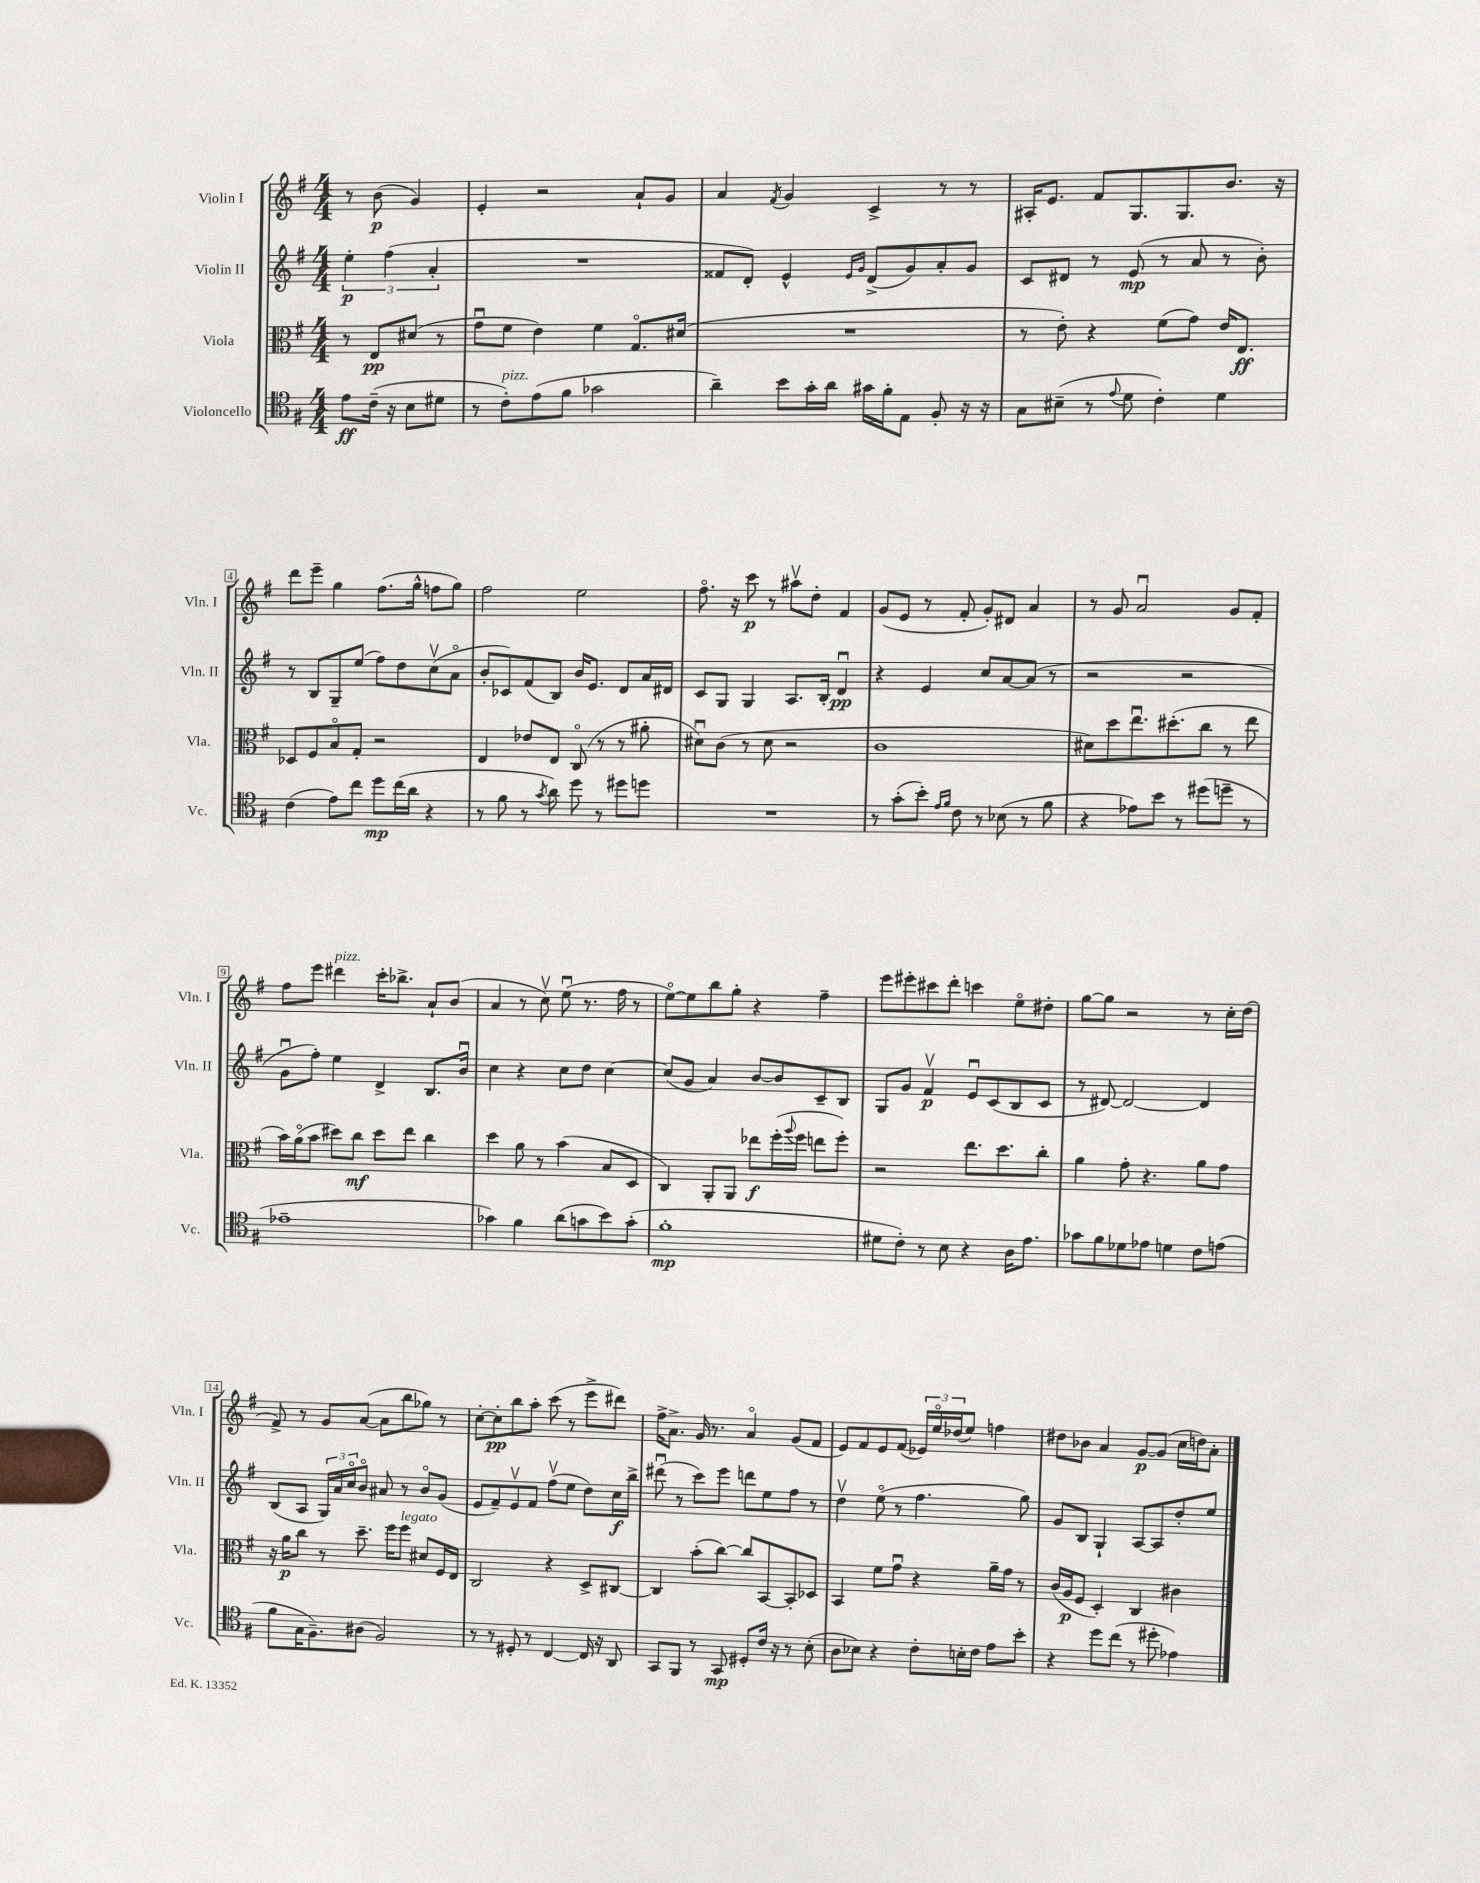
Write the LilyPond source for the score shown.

<<
\new StaffGroup <<
\new Staff = "s0" \with { instrumentName = "Violin I" shortInstrumentName = "Vln. I" } {
    \clef treble \key g \major \numericTimeSignature \time 4/4 \partial 2
    r8 b'8\p( g'4) |
    e'4-. r2 a'8-! g'8 |
    a'4 \acciaccatura { fis'8 } g'4 c'4-> r8 r8 |
    ais16-. e'8. fis'8 g8. g8. b'8. r16 |
    d'''8 e'''8-- g''4 fis''8.( g''16-^ f''8 g''8) |
    fis''2 e''2 |
    fis''8.\flageolet r16 c'''8\p r8 ais''8\upbow d''8-. fis'4 |
    g'8( e'8 r8 fis'8-. g'8-.) dis'8 a'4 |
    r8 g'8 a'2\downbow g'8 fis'8-. |
    fis''8 e'''8 dis'''4^\markup { \italic "pizz." } c'''16-. bes''8.-> a'8-! b'8( |
    a'4 r8 c''8\upbow) e''8\downbow( r8. fis''16 r8 |
    e''8~\flageolet) e''8 b''8 g''8-. r4 fis''4-- |
    e'''8 eis'''8-. cis'''8 d'''8-. c'''4 e''8\flageolet dis''8-. |
    g''8~ g''8 r2 r8 c''16-. d''16( |
    fis'8->) r8 g'8 a'8~( a'8 b''8 ges''8) r8 |
    c''8~-. c''8-.\pp b''8 a''8-. c'''8( r8 e'''8-> dis'''8) |
    fis''16-> a'8.-> g'16 r8. a'4\flageolet g'8( fis'8 |
    e'8) fis'8 e'8 fis'8( \tuplet 3/2 { ees'16) e''16\flageolet des''16( } e''8) f''4 |
    dis''8 bes'8 a'4 g'8~\p g'8( c''16 d''16) a'8-. \bar "|." |
}
\new Staff = "s1" \with { instrumentName = "Violin II" shortInstrumentName = "Vln. II" } {
    \clef treble \key g \major \numericTimeSignature \time 4/4 \partial 2
    \tuplet 3/2 { e''4-.\p fis''4( a'4-. } |
    R1 |
    fisis'8 d'8-.) e'4-^ \grace { e'16 g'16 } d'8->( g'8) a'8-. g'8 |
    c'8 dis'8 r8 e'8\mp( r8 a'8 r8 b'8-.) |
    r8 b8 g8-- e''8( fis''8) d''8 c''8\upbow( a'8\flageolet |
    b'8-. ces'8) fis'8( b8) b'16 e'8. d'8 a'16 dis'16 |
    c'8 g8 g4 a8. b16-. d'4\downbow\pp |
    r4 e'4 c''8 a'8~ a'8( r8 |
    r2 r2 |
    g'8\downbow fis''8-.) e''4 d'4-> b8. b'16\downbow |
    c''4 r4 c''8 d''8 c''4~ |
    c''8( g'8 a'4) b'8~ b'8 c'8-- b8 |
    g8 g'8 fis'4\upbow\p e'8\downbow c'8( b8 c'8 |
    r8 dis'8~) dis'2~ dis'4 |
    b8( a8 \tuplet 3/2 { g16) a'16 c''16\flageolet } b'8\flageolet ais'8 r8 b'8\flageolet g'8( |
    e'8 fis'8--) e'8\upbow fis'8 fis''8\upbow( e''8 d''8) c''16\f b''16-> |
    dis'''8\downbow( r8 c'''8) e'''8 d'''8 e''8 fis''8 r8 |
    d''4\upbow e''8\flageolet( r8 fis''4. g''8) |
    g'8 b8 g4-! a8~ a8 d''8-. e''8 \bar "|." |
}
\new Staff = "s2" \with { instrumentName = "Viola" shortInstrumentName = "Vla." } {
    \clef alto \key g \major \numericTimeSignature \time 4/4 \partial 2
    r8 e8\pp dis'8( r8 |
    g'8\downbow fis'8 e'4) fis'4 g8.\flageolet dis'16( |
    R1 |
    r8 e'8-.) r4 fis'8( g'8) e'16 e8.\ff |
    des8 fis8 b8\flageolet g8-. r2 |
    e4 ees'8 e8 c8\flageolet( r8 r8 ais'8-. |
    dis'8\downbow) c'8( r8 dis'8 r2 |
    c'1 |
    dis'8) d''8 e''8.\downbow dis''8.-.( c''8 r8 e''8 |
    b'16) a'16\flageolet( b'8 dis''8) c''8\mf dis''8 e''8 c''4 |
    d''4 a'8 r8 b'4( b8 d8 |
    c4) a,8-. a,8 ees''8\f fis''16-.( \appoggiatura { a''8 } fis''16 e''8 fis''8-.) |
    r2 e''8. d''8. c''8-. |
    a'4 g'8-. r4. a'8 g'8 |
    r16 a'16\p c''8 r8 d''8.-- fis''16 fis''8^\markup { \italic "legato" } dis'8 fis16 e16 |
    c2 r4 d8-> cis8~ |
    cis4 b'8-.( c''8~) c''8 b,8~ b,8-. des8 |
    b,4 fis'8 g'8\downbow r4 a'16-- g'16 r8 |
    c'16( a16\p fis8 d4-.) c4 cis'4 \bar "|." |
}
\new Staff = "s3" \with { instrumentName = "Violoncello" shortInstrumentName = "Vc." } {
    \clef tenor \key g \major \numericTimeSignature \time 4/4 \partial 2
    e'8\ff c'16--( r16 b8 dis'8 |
    r8 c'8-.^\markup { \italic "pizz." }) e'8( fis'8 ges'2 |
    a'4--) b'8 g'16-. a'16 gis'16 fis'16-. e8 fis8-. r16 r16 |
    g8 bis8--( r8 \appoggiatura { e'8 } d'8 c'4-.) d'4 |
    c'4( e'8) c''8 d''8\mp c''16( a'16 r4 |
    r8 fis'8 r8 \acciaccatura { g'8 } a'8) d''8 r8 dis''8 d''8 |
    R1 |
    r8 g'8-.( b'8-.) \grace { e'16 fis'16 } c'8 r8 bes8( r8 fis'8 |
    r4 ees'8) b'8 r8 dis''8( d''8-- r8 |
    ees'1-- |
    ges'4) fis'4 a'8( g'8 b'8) g'8-.( |
    fis'1-.\mp |
    dis'8 c'8-.) r8 b8 r4 a16 e'8. |
    ges'8 fis'8 des'8 ees'8 d'4 c'8 e'8( |
    fis'8 g16 fis8.--) ais8( fis2) |
    r8 r8 dis8-. r8 c4~ c16 r16 a,8 |
    g,8 fis,8 r8 g,8\mp dis8-. c'16 r16 r8 b8-.( |
    a8 bes8) r4 c'8-. b16-. c'16 e'8 b'8-. |
    r4 d''8 c''8( r8 dis''8-. ees'4) \bar "|." |
}
>>
>>
\layout { \context { \Score \override BarNumber.stencil = #(make-stencil-boxer 0.1 0.3 ly:text-interface::print) } }
